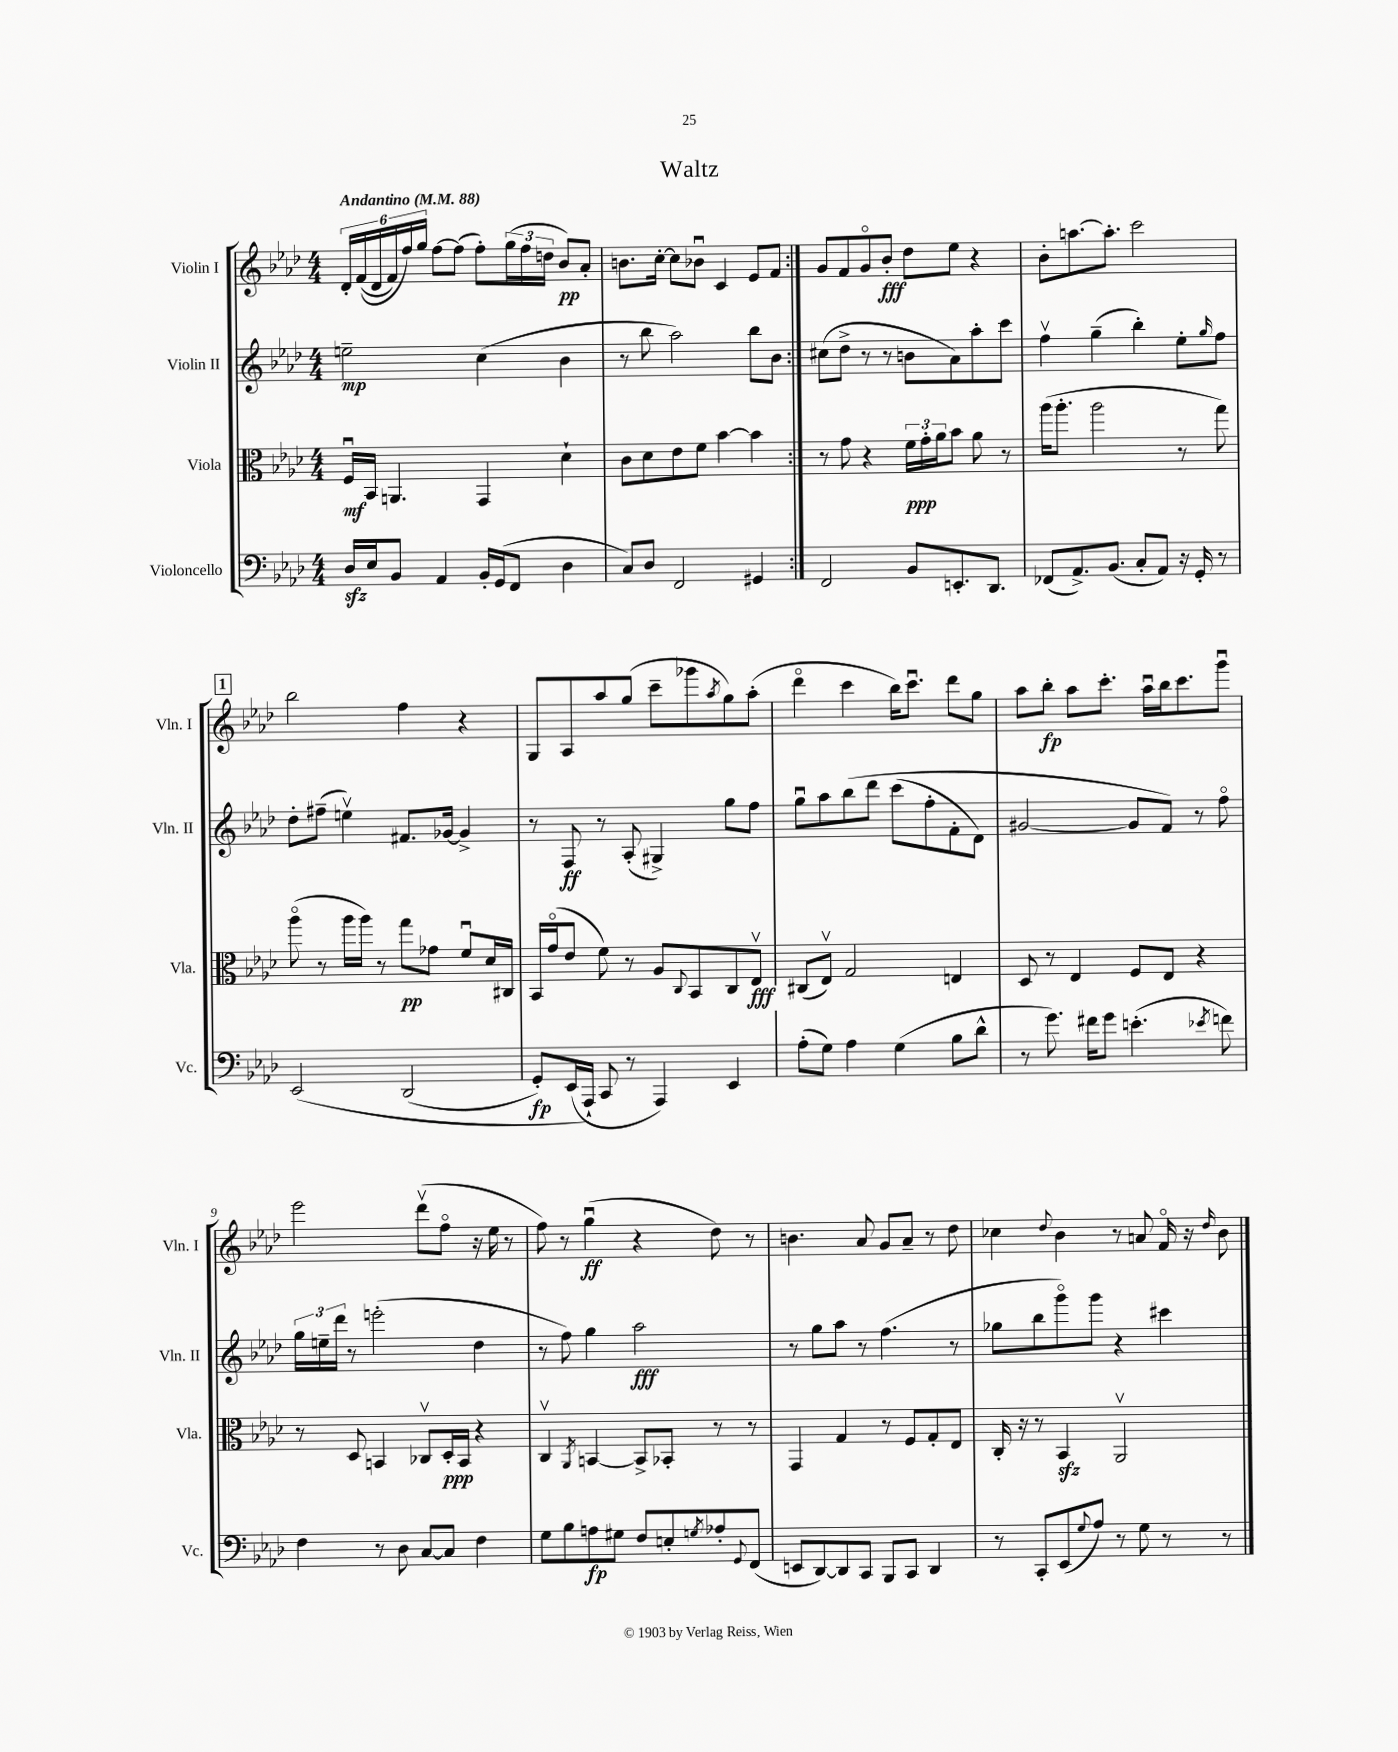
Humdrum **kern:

**kern	**kern	**kern	**kern
*staff4	*staff3	*staff2	*staff1
*clefF4	*clefC3	*clefG2	*clefG2
*k[b-e-a-d-]	*k[b-e-a-d-]	*k[b-e-a-d-]	*k[b-e-a-d-]
*M4/4	*M4/4	*M4/4	*M4/4
*MM88	*MM88	*MM88	*MM88
16D-/LL	16Fu/LL	2ee~\	24d-'/LL
.	.	.	&((24f/
16E-/J	16BB-/JJ	.	.
.	.	.	24d-/
8BB-/J	4.AA/	.	24f/)
.	.	.	24ff/&)
.	.	.	24gg/JJ
4AA-/	.	.	[8ff\L
.	.	.	(8ff\]J
16BB-'/LL	4GG/	(4cc\	8ff'\L)
(16GG/J	.	.	.
8FF/J	.	.	(24gg\L
.	.	.	24ff\
.	.	.	24dd\JJ
4D-\	4d-`\	4b-\	8b-/L)
.	.	.	8a-'/J
=	=	=	=
8C/L)	8c\L	8r	8.b\L
8D-/J	8d-\	8bb-\	.
.	.	.	[16cc'\Jk
2FF/	8e-\	2aa-\)	8cc\]L
.	8f\J	.	8b-u\J
.	[4b-\	.	4c/
4GG#/	4b-\]	8bb-\L	8e-/L
.	.	8b-\J	8f/J
=:|!	=:|!	=:|!	=:|!
2FF/	8r	(8cc#\L	8g/L
.	8g\	8dd-^\J	8f/
.	4r	8r	8go/
.	.	8r	8b-'/J
8BB-/L	24f\LL	8b\L	8dd-\L
.	24g'\	.	.
.	24a-\J	.	.
8.EE'/	8b-\J	8a-\)	8ee-\J
.	8a-\	8aa-'\	4r
8.DD-/J	.	.	.
.	8r	8ccc\J	.
=	=	=	=
(8FF-/L	(16aa-\LK	4ffv\	8b-'\L
.	8.aa-'\J	.	.
8.AA-^/)	.	.	[8.aa\
.	2aa-\	(4gg~\	.
(8.BB-/J	.	.	8.aa'\]J
8C'/L	.	4bb-'\)	2ccc\
8AA-/J)	.	.	.
16r	8r	8ee-'\L	.
16GG'/	.	.	.
.	.	16qqgg/	.
8r	8gg\)	8ff\J	.
=	=	=	=
&(2EE-/	(8aa-o\	8dd-'\L	2bb-\
.	8r	(8ff#~\J	.
.	16aa-\LL	4eev\)	.
.	16aa-\JJ)	.	.
.	8r	.	.
(2DD-/	8gg\L	8.f#/L	4ff\
.	8g-\J	.	.
.	.	[16g-/Jk	.
.	8fu/L	4g-^/]	4r
.	16d-/L	.	.
.	16C#/JJ	.	.
=	=	=	=
8GG'/L)	16BB-/LL	8r	8G/L
.	(16go/J	.	.
(16EE-/L	8e-/J	8F/	8A-/
16AAA-`/JJ&)	.	.	.
8CC/	8f\)	8r	8aa-/
8r	8r	(8A-'/	(8gg/J
4AAA-/)	8A-/L	4G#^/)	8ccc~\L
.	8qqC/	.	.
.	8BB-/	.	8ggg-\
.	.	.	8qaa-/
4EE-/	8C/	8gg\L	8gg\)
.	8E-v/J	8ff\J	(8aa-'\J
=	=	=	=
(8A-'\L	(8C#/L	8ggu\L	4ddd-o\
8G\J)	8E-v/J)	8aa-\	.
4A-\	2G/	&(8bb-\	4ccc\
.	.	8ddd-\J	.
(4G\	.	(8ccc\L	16bb-\LK)
.	.	.	8.cccu\J
.	.	8ff'\	.
8B-\L	4E/	8f'\	8ddd-\L
8d-^^\J	.	8d-\J)	8gg\J
=	=	=	=
8r	8D-/	[2g#/	8aa-\L
8.g\)	8r	.	8bb-'\J
.	4E-/	.	8aa-\L
16f#\LK	.	.	.
8g\J	.	.	8.ccc'\J
(4.e'\	8F/L	8g#/]L	.
.	.	.	16aa-u\LL
.	8E-/J	8f/J&)	16bb-\J
.	.	.	8.ccc\
.	4r	8r	.
8qe-/	.	.	.
8f\)	.	8ffo\	8gggu\J
=	=	=	=
4F\	8r	24gg\LL	2eee-\
.	.	24ee~\	.
.	.	24ddd-\JJ	.
.	8D-/	8r	.
8r	4BB/	(2eee'\	.
8D-\	.	.	.
[8C/L	8C-v/L	.	(8ddd-v\L
8C/]J	16D-'/L	.	8ffo\J
.	16BB/JJ	.	.
4F\	4r	4dd-\	16r
.	.	.	16ee-\
.	.	.	8r
=	=	=	=
8G\L	4Cv/	8r	8ff\)
8B-\	.	8ff\)	8r
.	8qAA-/	.	.
8A\	[4BB/	4gg\	(4ggu\
8G#\J	.	.	.
8F/L	8BB^/]L	2aa-\	4r
8E'/	8BB-'/J	.	.
8qG/	.	.	.
8A-'/	8r	.	8dd-\)
8qqGG/	.	.	.
(8FF/J	8r	.	8r
=	=	=	=
8EE/L	4GG/	8r	4.b\
[8DD-/)	.	8gg\L	.
8DD-/]	4G/	8aa-\J	.
8CC/J	.	8r	8a-/
8BBB-/L	8r	(4.ff\	8g/L
8CC/J	8F/L	.	8a-~/J
4DD-/	8G'/	.	8r
.	8E-/J	8r	8dd-\
=	=	=	=
8r	16C'/	8gg-\L	4cc-\
.	16r	.	.
8CC'/L	8r	8bb-\	.
.	.	.	8qqdd-/
(8EE-/	4BB-/	8gggo\)	4b-\
8qqG/	.	.	.
8A-/J)	.	8ggg\J	.
8r	2AA-v/	4r	8r
8G\	.	.	8a/
8r	.	4ccc#\	16fo/
.	.	.	16r
.	.	.	16qqdd-/
8r	.	.	8b-\
==	==	==	==
*-	*-	*-	*-
